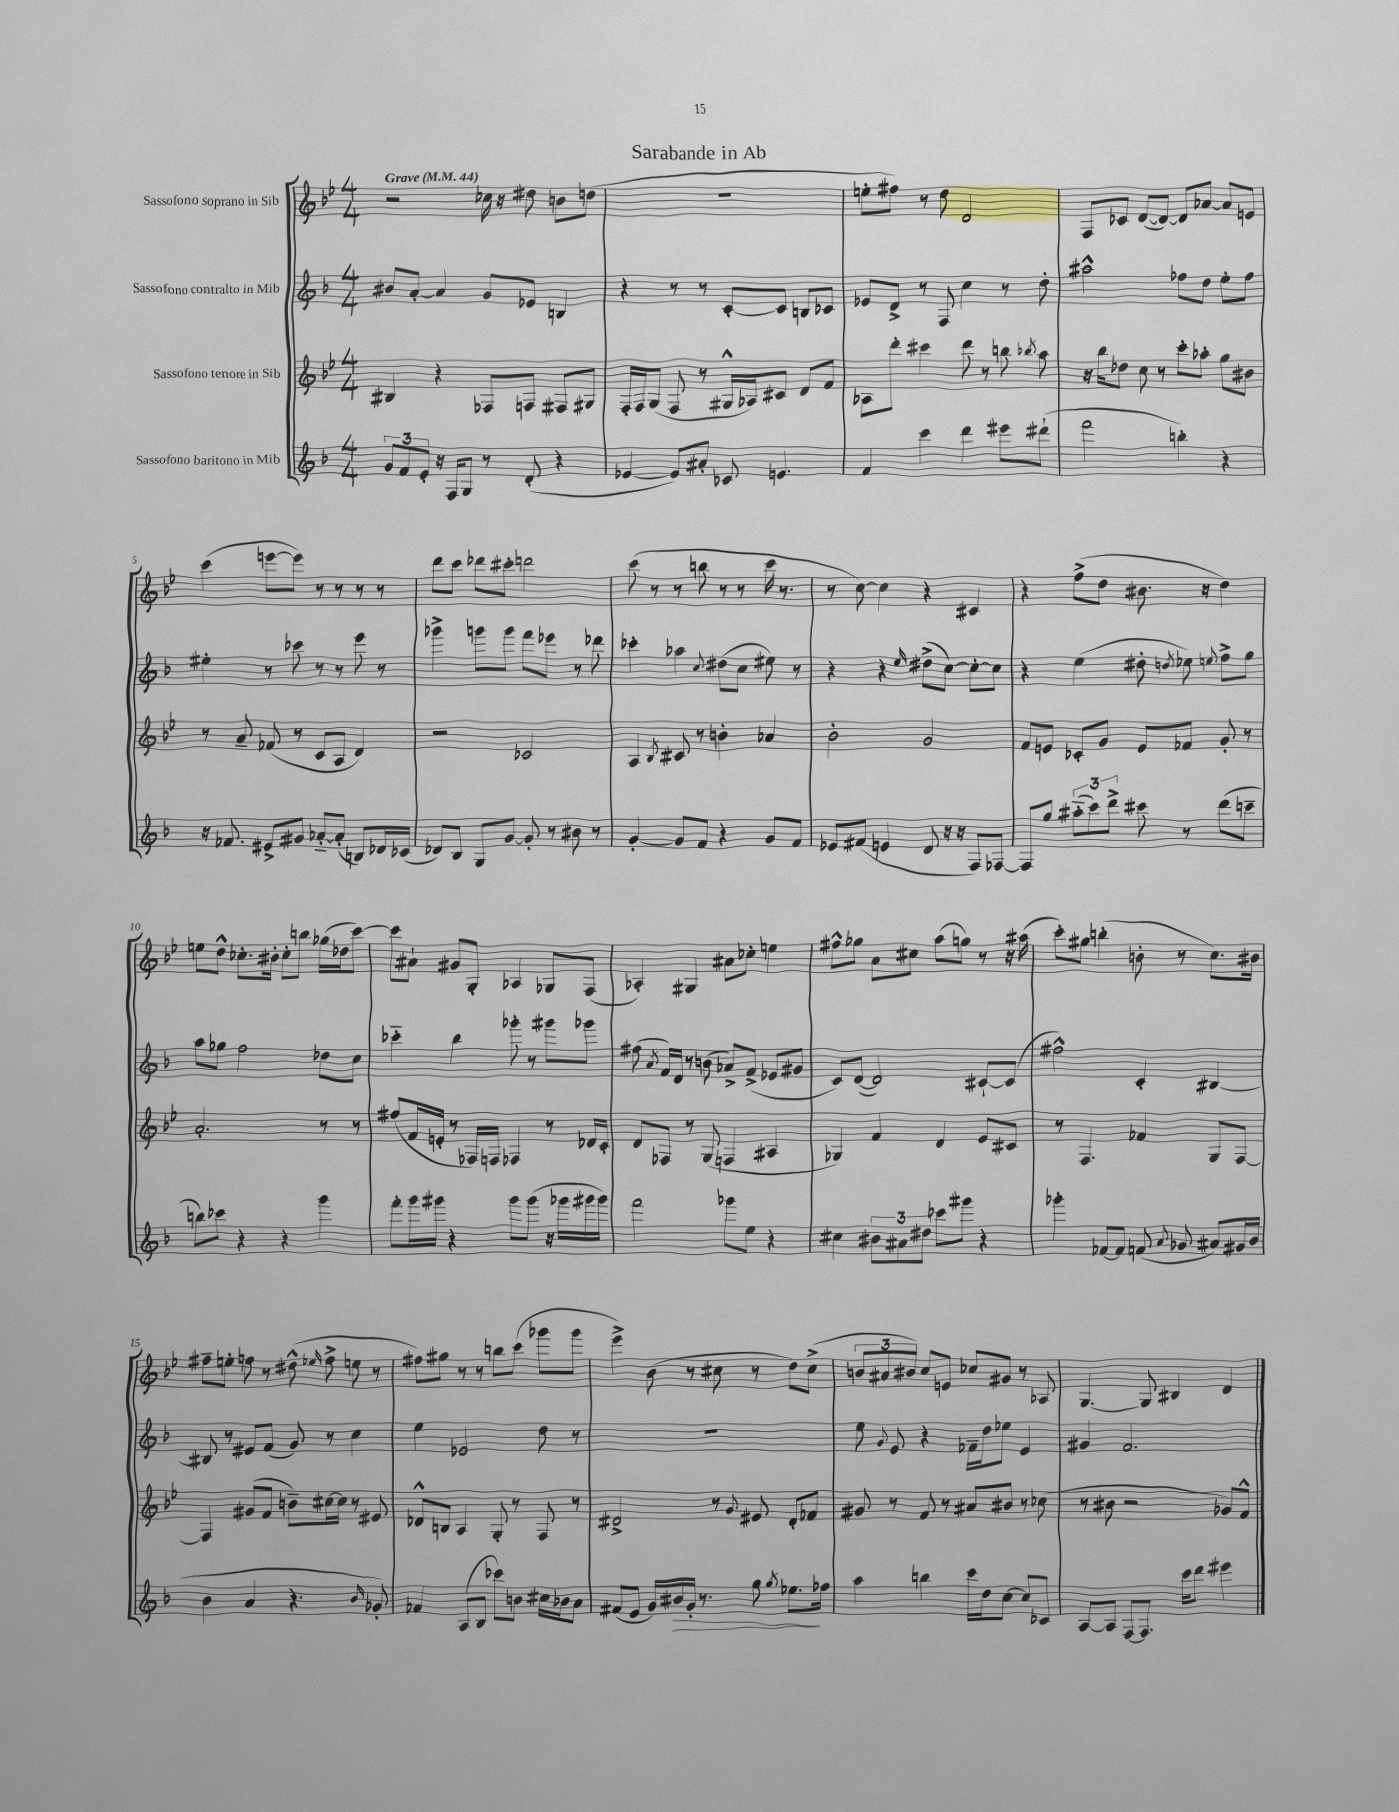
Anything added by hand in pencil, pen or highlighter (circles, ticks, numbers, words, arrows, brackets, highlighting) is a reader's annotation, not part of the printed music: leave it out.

**kern	**dynam	**kern	**kern	**kern
*part4	*part4	*part3	*part2	*part1
*staff4	*staff4	*staff3	*staff2	*staff1
*I"Sassofono baritono in Mib	*	*I"Sassofono tenore in Sib	*I"Sassofono contralto in Mib	*I"Sassofono soprano in Sib
*clefG2	*	*clefG2	*clefG2	*clefG2
*k[b-]	*	*k[b-e-]	*k[b-]	*k[b-e-]
*M4/4	*	*M4/4	*M4/4	*M4/4
*MM44	*	*MM44	*MM44	*MM44
=1	=1	=1	=1	=1
!	!	!	!	!LO:TX:a:B:t=Grave
12g/L	.	4B#X/	8b#X/L	2r
12f/	.	.	.	.
.	.	.	[8a'/J	.
12e'/J	.	.	.	.
16r	.	4r	4a/]	.
16F/KL	.	.	.	.
8G/J	.	.	.	.
8r	.	8F-X/L	8g/L	16cc-X\
.	.	.	.	16r
(8d'/	.	8Fn/J	8e-X/J	8dd#X\
4r	.	8F#X/L	4Bn/	8bn\L
.	.	8G#X/J	.	(8ddn\J
=2	=2	=2	=2	=2
[4e-X/	.	16F'/LL	4r	1r
.	.	16F/J	.	.
.	.	(8G/J	.	.
8e-/L])	.	8F/	8r	.
8a#X'/J	.	8r	8r	.
8c-X/	.	16G#X^^/LL	[8c'/L	.
.	.	16A-X/J)	.	.
4.en/	.	8c#X/J	8c/J]	.
.	.	8d/L	8Bn/L	.
.	.	8f/J	8c-X/J	.
=3	=3	=3	=3	=3
4f/	.	8A-X\L	8e-X/L	8een'\L
.	.	8ddd'\J	8d^/J	8ff#X\J)
4ccc\	.	4ccc#X\	8r	8r
.	.	.	8F/	8dd\
4ddd\	.	8ddd\	4cc\	2d/
.	.	8r	.	.
8eee#X\L	.	8bbn\	8r	.
.	.	8qbb-X/	.	.
(8ddd#X`\J	.	8aa\	8dd'\	.
=4	=4	=4	=4	=4
2fff\	.	16r	2aa#X^^\	8F/L
.	.	16bb-\KL	.	.
.	.	8dd-X\J	.	8c-X/J
.	.	8cc\	.	([8d/L
.	.	8r	.	8d/J_)
4bbn'\)	.	8ccc'\L	8ff-X\L	8d/L]
.	.	8aa-X'\J	8dd\J	[8a-X/J
4r	.	8gg\L	8ee'\L	8a-/L]
.	.	8b#X\J	8ff-\J	8en/J
!!LO:LB:g=z
=5	=5	=5	=5	=5
16r	.	8r	4ee#X'\	(4ccc\
8.f-X/	.	.	.	.
.	.	8a~/	.	.
8e#X^/L	.	(8f-X/	8r	[8eeen\L
8g#X/J	.	8r	8ccc-X\	8eee\J])
[8a-X/L	.	8c/L	8r	8r
(8a-'/J]	.	8A/J	8r	8r
8Bn/L)	.	4d/)	8eee\	8r
16d-X/L	.	.	8r	8r
(16c-X/JJ	.	.	.	.
=6	=6	=6	=6	=6
8d-X/L)	.	2r	4ggg-X^\	8ddd\L
8B-/J	.	.	.	8ccc\J
8G/L	.	.	8gggn\L	8ddd-X\L
[8g/J	.	.	8ggg\J	8ccc#X'\J
8g'/]	.	2c-X/	8fff\L	2dddn\
8r	.	.	8eee-X\J	.
8b#X\	.	.	8r	.
8r	.	.	8ddd-X\	.
=7	=7	=7	=7	=7
[4g'/	.	4A/	4ccc-X'\	(8ccc\
.	.	.	.	8r
.	.	8qB-/	.	.
8g/L]	.	8c#X/	4aa-X\	8r
8f/J	.	8r	.	8bbn\
.	.	.	8qqcc/	.
4r	.	4bn'\	(8dd#X\L	8r
.	.	.	8cc\J	8r
8g/L	.	4a-X/	8ee#X\)	16ccc\
.	.	.	.	8.r
8f/J	.	.	8r	.
=8	=8	=8	=8	=8
8e-X/L	.	2b-'\	4r	8r
(8f#X/J	.	.	.	[8cc\)
4en/	.	.	4r	4cc\]
.	.	.	16qqee/	.
8d/	.	2g/	(8dd#X^\L	4r
16r	.	.	[8cc\J)	.
16r	.	.	.	.
8F/L)	.	.	8cc'\L_	4c#X/
[8F-X/J	.	.	8cc\J]	.
=9	=9	=9	=9	=9
8F-/L]	.	8f/L	4r	4r
8gg/J	.	8en/J	.	.
(12aa#X\L	.	8c-X'/L	(4ee\	(8ff^\L
12ccc\)	.	.	.	.
.	.	8g/J	.	8dd\J
12ddd^\J	.	.	.	.
8ccc#X\	.	8e/L	8dd#X'\	8.b#X\
.	.	.	8qddn/	.
8r	.	8f-X/J	8ee-X\)	.
.	.	.	.	16r
.	.	.	8qqeen/	.
(8ddd\L	.	8g'/	8ff^\L	4dd\)
8cccn~\J	.	8r	8gg\J	.
!!LO:LB:g=z
=10	=10	=10	=10	=10
8bbn\L)	.	2.a'/	8aa\L	8een\L
8ccc-X\J	.	.	8gg-X\J	8dd^^\J
4r	.	.	2ff\	8.cc-X'\L
.	.	.	.	16b#X'\Jk
4r	.	.	.	8cc-'\L
.	.	.	.	8bbn\J
4ggg\	.	8r	8dd-X\L	(16gg-X\LL
.	.	.	.	16dd-X\J
.	.	8r	8cc\J	[8ccc\J)
=11	=11	=11	=11	=11
8fff'\L	.	(8ff#X/L	4ccc-X\	8ccc\L]
16ggg\L	.	16f/L	.	8a#X`\J
16ggg#X\JJ	.	16en'/JJ	.	.
4r	.	8r	4bb-\	8g#X/L
.	.	16F-X/LL)	.	8G'/J
.	.	16Fn/JJ	.	.
8ggg#\L	.	4F-X/	8ggg-X'\	4A-X/
(8ggg#\J	.	.	8r	.
16r	.	8r	8ggg#X\L	8G-X/L
16ggg-X\LL	.	.	.	.
16ggg#X\	.	16d-X/LL	8ggg-X\J	(8F/J
16ggg#\JJ)	.	16c'/JJ	.	.
=12	=12	=12	=12	=12
2fff\	.	8d/L	(8ff#X\	4A-X'/)
.	.	.	8qa/	.
.	.	8F-X/J	16f/LL)	.
.	.	.	16d/JJ	.
.	.	8r	8r	4G#X/
.	.	(8G/	(8bn\	.
8ggg-X\L	.	4Fn/	8a-X^/L)	8a#X\L
8ee\J	.	.	(8f^/J	8cc-X'\J
4r	.	4A#X/	8e-X/L	4een\
.	.	.	8g#X/J	.
=13	=13	=13	=13	=13
4cc#X\	.	4G-X/)	8c/L)	8ff#X^^\L
.	.	.	([8d/J	8gg-X\J
12b#X\L	.	4f/	2d/])	8a\L
12a#X\	.	.	.	.
.	.	.	.	8cc#X\J
12dd#X\J	.	.	.	.
8ccc-X\L	.	4d/	.	(8aa\L
8ggg#X\J	.	.	.	8ggn\J)
4r	.	8e-/L	[8c#X`/L	8r
.	.	8c#X/J	(8c#/J]	16r
.	.	.	.	(16aa#X\
=14	=14	=14	=14	=14
4ggg-X'\	.	8r	2ff#X^^\)	8ccc'\L)
.	.	4.F/	.	8gg#X\J
[8f-X/L	.	.	.	(4bbn'\
8f-/J]	.	.	.	.
(8fn/	.	4f-X/	4c'/	8bn'\
8qqa/	.	.	.	.
8g-X/	.	.	.	8r
8a#X/L)	.	8G/L	[4B#X/	8.cc\L)
16g#X/L	.	[8F/J	.	.
(16b-/JJ	.	.	.	16b#X\Jk
!!LO:LB:g=z
=15	=15	=15	=15	=15
4b-\	.	4F/]	8B#X/]	8ff#X~\L
.	.	.	8r	8een'\J
4a/	.	(8g#X/L	8e#X/L	8ffn\
.	.	8f/J	(8f/J	8r
4.r	.	8bn~\L)	8g/)	(8dd#X^^\
.	.	.	.	16qqee-X/
.	.	[16cc#X\L	8r	8ff^\
.	.	16cc#\JJ]	.	.
.	.	8r	4cc\	8een\
16qqb-/	.	.	.	.
8g-X'/)	.	8e#X/	.	8r
=16	=16	=16	=16	=16
4f-X/	.	8d-X^^/L	4ee\	8ff#X\L)
.	.	8Bn/J	.	8gg#X\J
(8A/L	.	4A/	2e-X/	8r
8B-/J	.	.	.	8r
8ccc-X\L)	.	8G'/	.	8bbn\L
8bn\J	.	8r	.	(8ccc\J
16cc#X\LL	.	8F/	8dd\	8ggg-X\L
16b-X\J	.	.	.	.
8a\J	.	8r	8r	8ggg-\J
=17	=17	=17	=17	=17
(8f#X/L	.	2d#X^/	1r	4eee-^\)
8e/J	.	.	.	.
16g/LL)	.	.	.	(8b-\
!	!LO:HP:b	!	!	!
16b#X/	>	.	.	.
16g'/JJ	.	.	.	8r
8.r	.	.	.	.
.	.	8r	.	8cc#X\
.	.	8qqg/	.	.
8gg\	.	8e#X/	.	8r
8qgg/	.	.	.	.
8.ee-X\L	.	8d#'/L	.	8dd\L)
.	.	8f-X/J	.	(8cc#^\J
16ff-X\Jk	]	.	.	.
=18	=18	=18	=18	=18
4aa\	.	8g#X/	8ee\	12bn/L
.	.	.	.	12a#X/
.	.	.	8qqg/	.
.	.	8r	8e/	.
.	.	.	.	12b#X/J)
4bbn\	.	8f/	4r	8cc/L
.	.	8r	.	8en/J
16ccc\LL	.	8a#X/L	16f-X~\LL	8cc-X/L
16dd\J	.	.	16dd\J	.
[8cc\J	.	8b#X/J	8ee-X\J	8g#X/J
8cc/L]	.	8r	4e/	8r
8c-X/J	.	(8cc-X\	.	8A-X/
=19	=19	=19	=19	=19
[8A/L	.	8r	4g#X/	[4.G/
8A/J]	.	8b#X\	.	.
[8F/L	.	2r	2.f/	.
8.F/J]	.	.	.	8G/]
.	.	.	.	4B#X/
16ccc\KL	.	.	.	.
8ddd\J	.	.	.	.
4eee#X\	.	8g-X/L)	.	4d/
.	.	8f^^/J	.	.
==	==	==	==	==
*-	*-	*-	*-	*-
